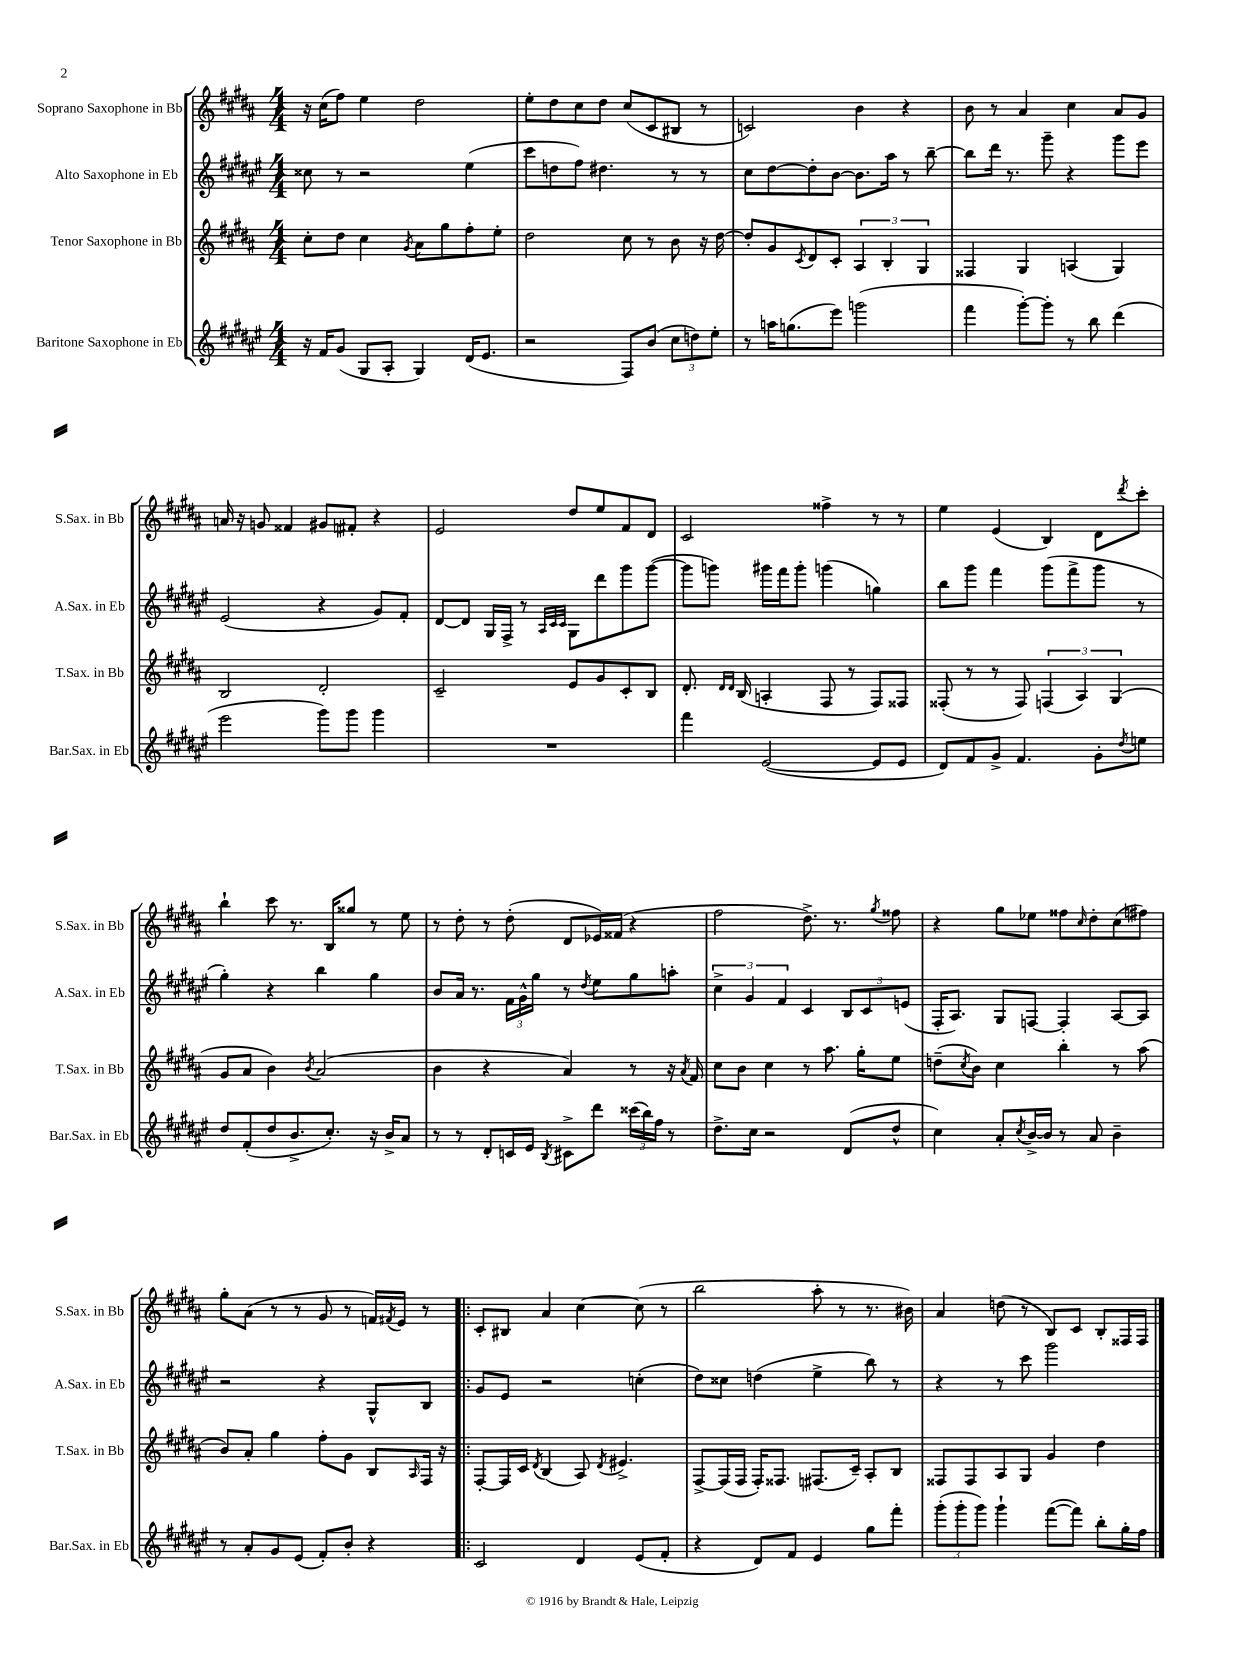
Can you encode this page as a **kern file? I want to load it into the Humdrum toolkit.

**kern	**kern	**kern	**kern
*part4	*part3	*part2	*part1
*staff4	*staff3	*staff2	*staff1
*I"Baritone Saxophone in Eb	*I"Tenor Saxophone in Bb	*I"Alto Saxophone in Eb	*I"Soprano Saxophone in Bb
*I'Bar.Sax. in Eb	*I'T.Sax. in Bb	*I'A.Sax. in Eb	*I'S.Sax. in Bb
*clefG2	*clefG2	*clefG2	*clefG2
*k[f#c#g#d#a#e#]	*k[f#c#g#d#a#]	*k[f#c#g#d#a#e#]	*k[f#c#g#d#a#]
*M4/4	*M4/4	*M4/4	*M4/4
=1	=1	=1	=1
16r	8cc#'\L	8cc##X\	16r
16f#/KL	.	.	(16cc#\KL
(8g#/J	8dd#\J	8r	8ff#\J)
8G#/L	4cc#\	2r	4ee\
8A#'/J	.	.	.
.	8qg#/	.	.
4G#/)	8a#\L	.	2dd#\
.	8gg#\	.	.
(16d#/KL	8ff#'\	(4ee#\	.
8.e#/J	.	.	.
.	8ee'\J	.	.
=2	=2	=2	=2
2r	2dd#\	8ccc#\L	8ee'\L
.	.	8ddn\	8dd#\
.	.	8ff#\J)	8cc#\
.	.	4.dd#X\	8dd#\J
8F#/L)	8cc#\	.	(8cc#/L
(8b/J	8r	.	8c#/
12cc#\L	8b\	8r	8B#X/J
12ddn\)	.	.	.
.	16r	8r	8r
12ee#'\J	.	.	.
.	[16dd#\	.	.
=3	=3	=3	=3
8r	8dd#'/L]	8cc#\L	2cn/)
16aan\KL	8g#/	[8dd#\	.
(8.ggn\	.	.	.
.	8qc#/	.	.
.	8d#/	8dd#'\]	.
8eee#\J)	8c#'/J	[8b\J	.
(2gggn\	6A#/	8.b\L]	4b\
.	6B'/	.	.
.	.	16aa#\Jk	.
.	.	8r	4r
.	6G#/	.	.
.	.	[8bb~\	.
=4	=4	=4	=4
4fff#\	4F##X/	8bb\L]	8b\
.	.	16ddd#\Jk	8r
.	.	8.r	.
[8ggg#'\L)	4G#/	.	4a#/
8ggg#'\J]	.	8ggg#~\	.
8r	(4An/	4r	4cc#\
8bb\	.	.	.
(4ddd#\	4G#/)	8ggg#\L	8a#/L
.	.	8eee#\J	8g#/J
!!LO:LB:g=z
=5	=5	=5	=5
2eee#\	2B/	(2e#/	16an/
.	.	.	16r
.	.	.	8gn/
.	.	.	4f##X/
8ggg#\L)	2d#'/	4r	8g#X/L
8ggg#\J	.	.	8f#X'/J
4ggg#\	.	8g#/L)	4r
.	.	8f#'/J	.
=6	=6	=6	=6
1r	2c#~/	[8d#/L	2e/
.	.	8d#/J]	.
.	.	16G#/LL	.
.	.	16F#^/JJ	.
.	.	8r	.
.	.	32qqA#/LLL	.
.	.	32qqc#/	.
.	.	32qqc#/JJJ	.
.	8e/L	8G#\L	8dd#/L
.	8g#/	8ddd#\	8ee/
.	8c#'/	8ggg#\	8f#/
.	8B/J	([8ggg#\J	8d#/J
=7	=7	=7	=7
4fff#\	8.d#'/	8ggg#\L]	2c#/
.	.	8gggn\J)	.
.	16qqd#/LL	.	.
.	16qqd#/JJ	.	.
.	(16B/	.	.
([2e#/	4An'/	16ggg#X\LL	.
.	.	16fff#\J	.
.	.	8ggg#'\J	.
.	8F#/	(4gggn\	4ff##X^\
.	8r	.	.
8e#/L]	8F#/L)	4ggn\)	8r
8e#/J	8F##X/J	.	8r
=8	=8	=8	=8
8d#/L)	(8F##X'/	8bb\L	4ee\
8f#/	8r	8ggg#\J	.
8g#^/J	8r	4fff#\	(4e/
4.f#/	8F##/)	.	.
.	(6Fn/	(8ggg#\L	4B/)
.	.	8fff#^\	.
.	6A#/)	.	.
8g#'\L	.	8ggg#\J	8d#\L
.	(6G#/	.	.
8qdd#/	.	.	8qddd#/
8een\J	.	8r	8ccc#'\J
!!LO:LB:g=z
=9	=9	=9	=9
8dd#/L	8g#/L	4gg#'\)	4bb`\
(8f#'/	8a#/J	.	.
8dd#/	4b\)	4r	8ccc#\
8.b^/	.	.	8.r
.	8qb/	.	.
.	(2a#/	4bb\	.
8.cc#'/J)	.	.	16B/KL
.	.	.	8gg##X/J
16r	.	4gg#\	8r
16b^/KL	.	.	.
8a#/J	.	.	8ee\
=10	=10	=10	=10
8r	4b\	8b/L	8r
8r	.	16a#/Jk	8dd#'\
.	.	8.r	.
8d#'/L	4r	.	8r
16cn/L	.	24f#\LL	(8dd#'\
.	.	24g#^^\	.
16e#/JJ	.	.	.
.	.	24gg#\JJ	.
8qB/	.	.	.
8c#X^\L	4a#/)	8r	8d#/L
.	.	8qdd#/	.
8ddd#\J	.	8ee#\L	16e-X/L)
.	.	.	(16f##X/JJ
(24ccc##X\LL	8r	8gg#\	4r
24bb\)	.	.	.
24ff#\JJ	.	.	.
8r	16r	8aan'\J	.
.	8qa#/	.	.
.	16f#/	.	.
=11	=11	=11	=11
8.dd#^\L	8cc#\L	6cc#^\	2ff#\
.	8b\J	.	.
.	.	6g#/	.
16cc#\Jk	.	.	.
2r	4cc#\	.	.
.	.	6f#/	.
.	8r	4c#/	8.dd#^\)
.	8.aa#\	.	.
.	.	.	8.r
(8d#/L	.	12B/L	.
.	16gg#'\KL	.	.
.	.	12c#/	.
.	.	.	8qgg#/
8dd#^^/J	8ee\J	.	8ff##X\
.	.	(12en/J	.
=12	=12	=12	=12
4cc#\)	(8ddn~\L	16F#'/KL	4r
.	.	8.A#/J)	.
.	8qcc#/	.	.
.	8b\J)	.	.
8a#'/L	4cc#\	8G#/L	8gg#\L
8qcc#/	.	.	.
[16b^/L	.	[8Fn/J	8ee-X\J
16b/JJ]	.	.	.
8r	4bb'\	4F'/]	8ff##X\L
.	.	.	16qqcc#/
8a#/	.	.	8dd#'\
4b~\	8r	[8A#/L	(8cc#\
.	(8aa#\	8A#/J]	8ff#X\J)
!!LO:LB:g=z
=13	=13	=13	=13
8r	8b/L)	2r	8gg#'\L
8a#'/L	8a#'/J	.	(8a#\J
8g#/	4gg#\	.	8r
(8e#/J	.	.	8r
8f#'/L)	8ff#'\L	4r	8g#/
8b'/J	8g#\J	.	8r
4r	8B/L	8G#^^/L	16fn/LL)
.	.	.	8qf#X/
.	.	.	16e/JJ
.	16qqA#/	.	.
.	16F#/Jk	8B/J	8r
.	16r	.	.
=14!|:	=14!|:	=14!|:	=14!|:
2c#/	[8F#'/L	8g#/L	8c#'/L
.	16F#/L]	8e#/J	8B#X/J
.	16c#/JJ	.	.
.	8qd#/	.	.
.	(4B/	2r	4a#/
4d#/	8A#/)	.	[4cc#\
.	8qd#/	.	.
.	4.e#X^/	.	.
(8e#/L	.	(4ccn'\	(8cc#\]
8f#'/J	.	.	8r
=15	=15	=15	=15
4r	[8F#^/L	8dd#\L)	2bb\
.	(16F#/L]	8cc##X\J	.
.	16F#/JJ	.	.
8d#/L)	16F#'/KL)	(4ddn\	.
.	8.F##X/J	.	.
8f#/J	.	.	.
4e#/	(8.F#X/L	4ee#^\	8aa#'\
.	.	.	8r
.	16c#~/Jk)	.	.
8gg#\L	8A#'/L	8bb\)	8.r
8fff#'\J	8B/J	8r	.
.	.	.	16b#X\)
=16	=16	=16	=16
(12ggg#'\L	8F##X/L	4r	4a#/
12ggg#'\	.	.	.
.	8F##/	.	.
12ggg#\J)	.	.	.
4ggg#`\	8A#/	8r	(8ddn\
.	8G#/J	8ccc#\	8r
([8fff#\L	4g#/	2ggg#\	8B/L)
8fff#\J])	.	.	8c#/J
8bb'\L	4dd#\	.	8B'/L
16gg#'\L	.	.	16F##X/L
16ff#\JJ	.	.	16F##/JJ
==	==	==	==
*-	*-	*-	*-
